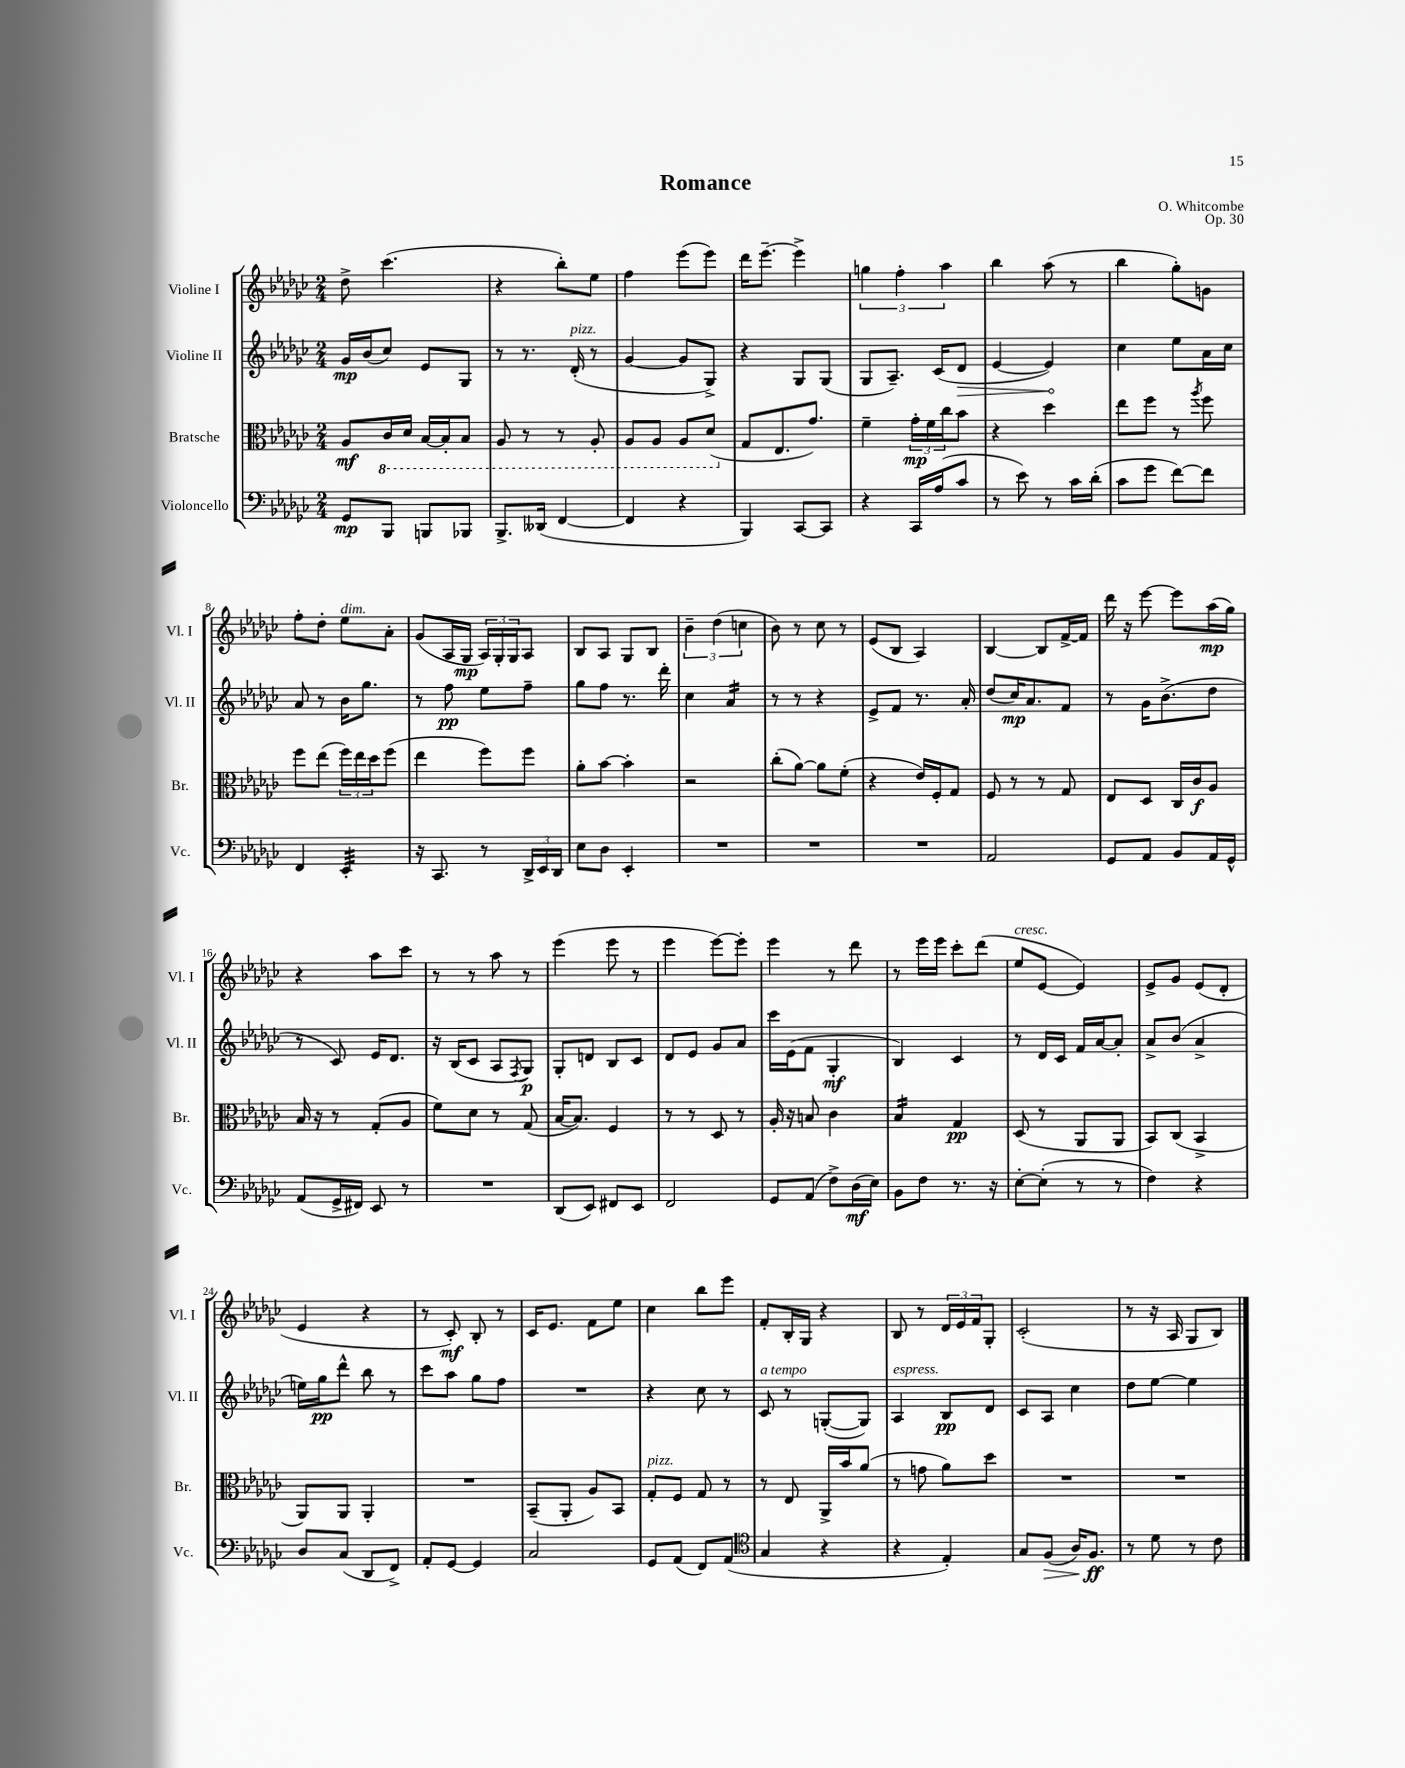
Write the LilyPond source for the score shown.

\header { title = "Romance" composer = "O. Whitcombe" opus = "Op. 30" }
<<
\new StaffGroup <<
\new Staff = "s0" \with { instrumentName = "Violine I" shortInstrumentName = "Vl. I" } {
    \clef treble \key ges \major \numericTimeSignature \time 2/4
    des''8-> ces'''4.( |
    r4 bes''8-.) ees''8 |
    f''4 ees'''8( ees'''8) |
    des'''16 ees'''8.~-- ees'''4-> |
    \tuplet 3/2 { g''4 f''4-. aes''4 } |
    bes''4 aes''8( r8 |
    bes''4 ges''8-.) g'8 |
    f''8-. des''8-. ees''8^\markup { \italic "dim." } aes'8-. |
    ges'8( aes16 ges16\mp \tuplet 3/2 { aes16) ges16-. ges16 } aes8 |
    bes8 aes8 ges8 bes8 |
    \tuplet 3/2 { bes'4-- des''4( c''4 } |
    bes'8) r8 ces''8 r8 |
    ees'8( bes8 aes4) |
    bes4~ bes8 f'16~-> f'16 |
    des'''16 r16 ees'''8~ ees'''8 aes''16\mp( ges''16) |
    r4 aes''8 ces'''8 |
    r8 r8 aes''8 r8 |
    ees'''4( ees'''8 r8 |
    ees'''4 ees'''8~) ees'''8-. |
    ees'''4 r8 des'''8 |
    r8 ees'''16 ees'''16 ces'''8-. des'''8( |
    ees''8^\markup { \italic "cresc." } ees'8~ ees'4) |
    ees'8-> ges'8 ees'8( des'8-. |
    ees'4 r4 |
    r8 ces'8-.\mf) bes8-. r8 |
    ces'16 ees'8. f'8 ees''8 |
    ces''4 bes''8 ees'''8 |
    f'8-. bes16-. ges16 r4 |
    bes8 r8 \tuplet 3/2 { des'16 ees'16 f'16 } ges8-. |
    ces'2-.( |
    r8 r16 aes16 ges8 bes8) \bar "|." |
}
\new Staff = "s1" \with { instrumentName = "Violine II" shortInstrumentName = "Vl. II" } {
    \clef treble \key ges \major \numericTimeSignature \time 2/4
    ges'16\mp bes'16( ces''8) ees'8 ges8 |
    r8 r8. des'16-.^\markup { \italic "pizz." }( r8 |
    ges'4~ ges'8 ges8->) |
    r4 ges8 ges8( |
    ges8 aes8.--) ces'16( \once \override Hairpin.circled-tip = ##t des'8\> |
    ees'4~ ees'4\!) |
    ces''4 ees''8 aes'16 ces''16 |
    aes'8 r8 bes'16 ges''8. |
    r8 f''8\pp ees''8 f''8-- |
    ges''8 f''8 r8. des'''16-. |
    ces''4 aes'4:16 |
    r8 r8 r4 |
    ees'8-> f'8 r8. aes'16-. |
    des''8( ces''16\mp) aes'8. f'8 |
    r8 ges'16 bes'8.->( des''8 |
    r8 ces'8) ees'16 des'8. |
    r16 bes16( ces'8 aes8 \acciaccatura { f8 } ges8\p) |
    ges8-. d'8 bes8 ces'8 |
    des'8 ees'8 ges'8 aes'8 |
    ces'''16 ees'16( f'8 ges4-.\mf |
    bes4) ces'4 |
    r8 des'16 ces'16 f'16 aes'16~ aes'8-. |
    aes'8-> bes'8( aes'4-> |
    e''16) ges''16\pp des'''8-^ bes''8 r8 |
    ces'''8 aes''8 ges''8 f''8 |
    R2 |
    r4 ces''8 r8 |
    ces'8^\markup { \italic "a tempo" } r8 g8~-.( g8) |
    aes4^\markup { \italic "espress." } bes8\pp des'8 |
    ces'8 aes8 ces''4 |
    des''8 ees''8~ ees''4 \bar "|." |
}
\new Staff = "s2" \with { instrumentName = "Bratsche" shortInstrumentName = "Br." } {
    \clef alto \key ges \major \numericTimeSignature \time 2/4
    aes8\mf \ottava #-1 ces16 des16 bes,16~ bes,16-. bes,8 |
    aes,8 r8 r8 aes,8-. |
    aes,8 aes,8 aes,8 des8( \ottava #0 |
    ges8 ees8. ges'8.) |
    f'4-- \tuplet 3/2 { ges'16-.\mp f'16 ces''16 } bes'8 |
    r4 des''4 |
    ees''8 f''8 r8 \acciaccatura { aes''8 } f''8 |
    f''8 ees''8( \tuplet 3/2 { f''16) ees''16 des''16 } f''8( |
    ees''4 f''8) f''8 |
    aes'8-. bes'8~ bes'4-. |
    r2 |
    ces''8-.( aes'8~) aes'8 f'8-.( |
    r4 ees'16) f16-. ges8 |
    f8 r8 r8 ges8 |
    ees8 des8 ces16 ces'16\f aes8 |
    bes16 r16 r8 ges8-.( aes8 |
    f'8) des'8 r8 ges8( |
    bes16~ bes8.) f4 |
    r8 r8 des8 r8 |
    aes16-. r16 b8 ces'4 |
    bes4:16 ges4\pp |
    des8( r8 aes,8 aes,8 |
    bes,8) ces8( bes,4-> |
    aes,8) aes,8 aes,4-. |
    R2 |
    bes,8--( aes,8-. aes8) bes,8 |
    ges8-.^\markup { \italic "pizz." } f8 ges8 r8 |
    r8 ees8 aes,16-> bes'16 aes'8( |
    r8 g'8 aes'8) des''8 |
    R2 |
    R2 \bar "|." |
}
\new Staff = "s3" \with { instrumentName = "Violoncello" shortInstrumentName = "Vc." } {
    \clef bass \key ges \major \numericTimeSignature \time 2/4
    ges,8\mp bes,,8 b,,8 bes,,8 |
    bes,,8.-> deses,16( f,4~ |
    f,4 r4 |
    bes,,4) ces,8~ ces,8 |
    r4 ces,16 aes16( ces'8 |
    r8 ees'8) r8 ces'16 des'16-.( |
    ces'8 ges'8 f'8~) f'8 |
    f,4 ees,4:32-. |
    r16 ces,8. r8 \tuplet 3/2 { des,16-> ees,16 des,16 } |
    ees8 des8 ees,4-. |
    R2 |
    R2 |
    R2 |
    aes,2 |
    ges,8 aes,8 bes,8 aes,16 ges,16-^ |
    aes,8( ges,16-> fis,16) ees,8 r8 |
    R2 |
    des,8( ees,8) fis,8 ees,8 |
    f,2 |
    ges,8 aes,8( f8->) des16\mf( ees16) |
    bes,8 f8 r8. r16 |
    ees8~-. ees8-.( r8 r8 |
    f4) r4 |
    des8 ces8( des,8 f,8->) |
    aes,8-. ges,8~ ges,4 |
    ces2 |
    ges,8 aes,8( f,8) aes,8( |
    \clef tenor ges4 r4 |
    r4 ees4-.) |
    ges8 f8\>( aes16) f8.\ff\! |
    r8 des'8 r8 ces'8 \bar "|." |
}
>>
>>
